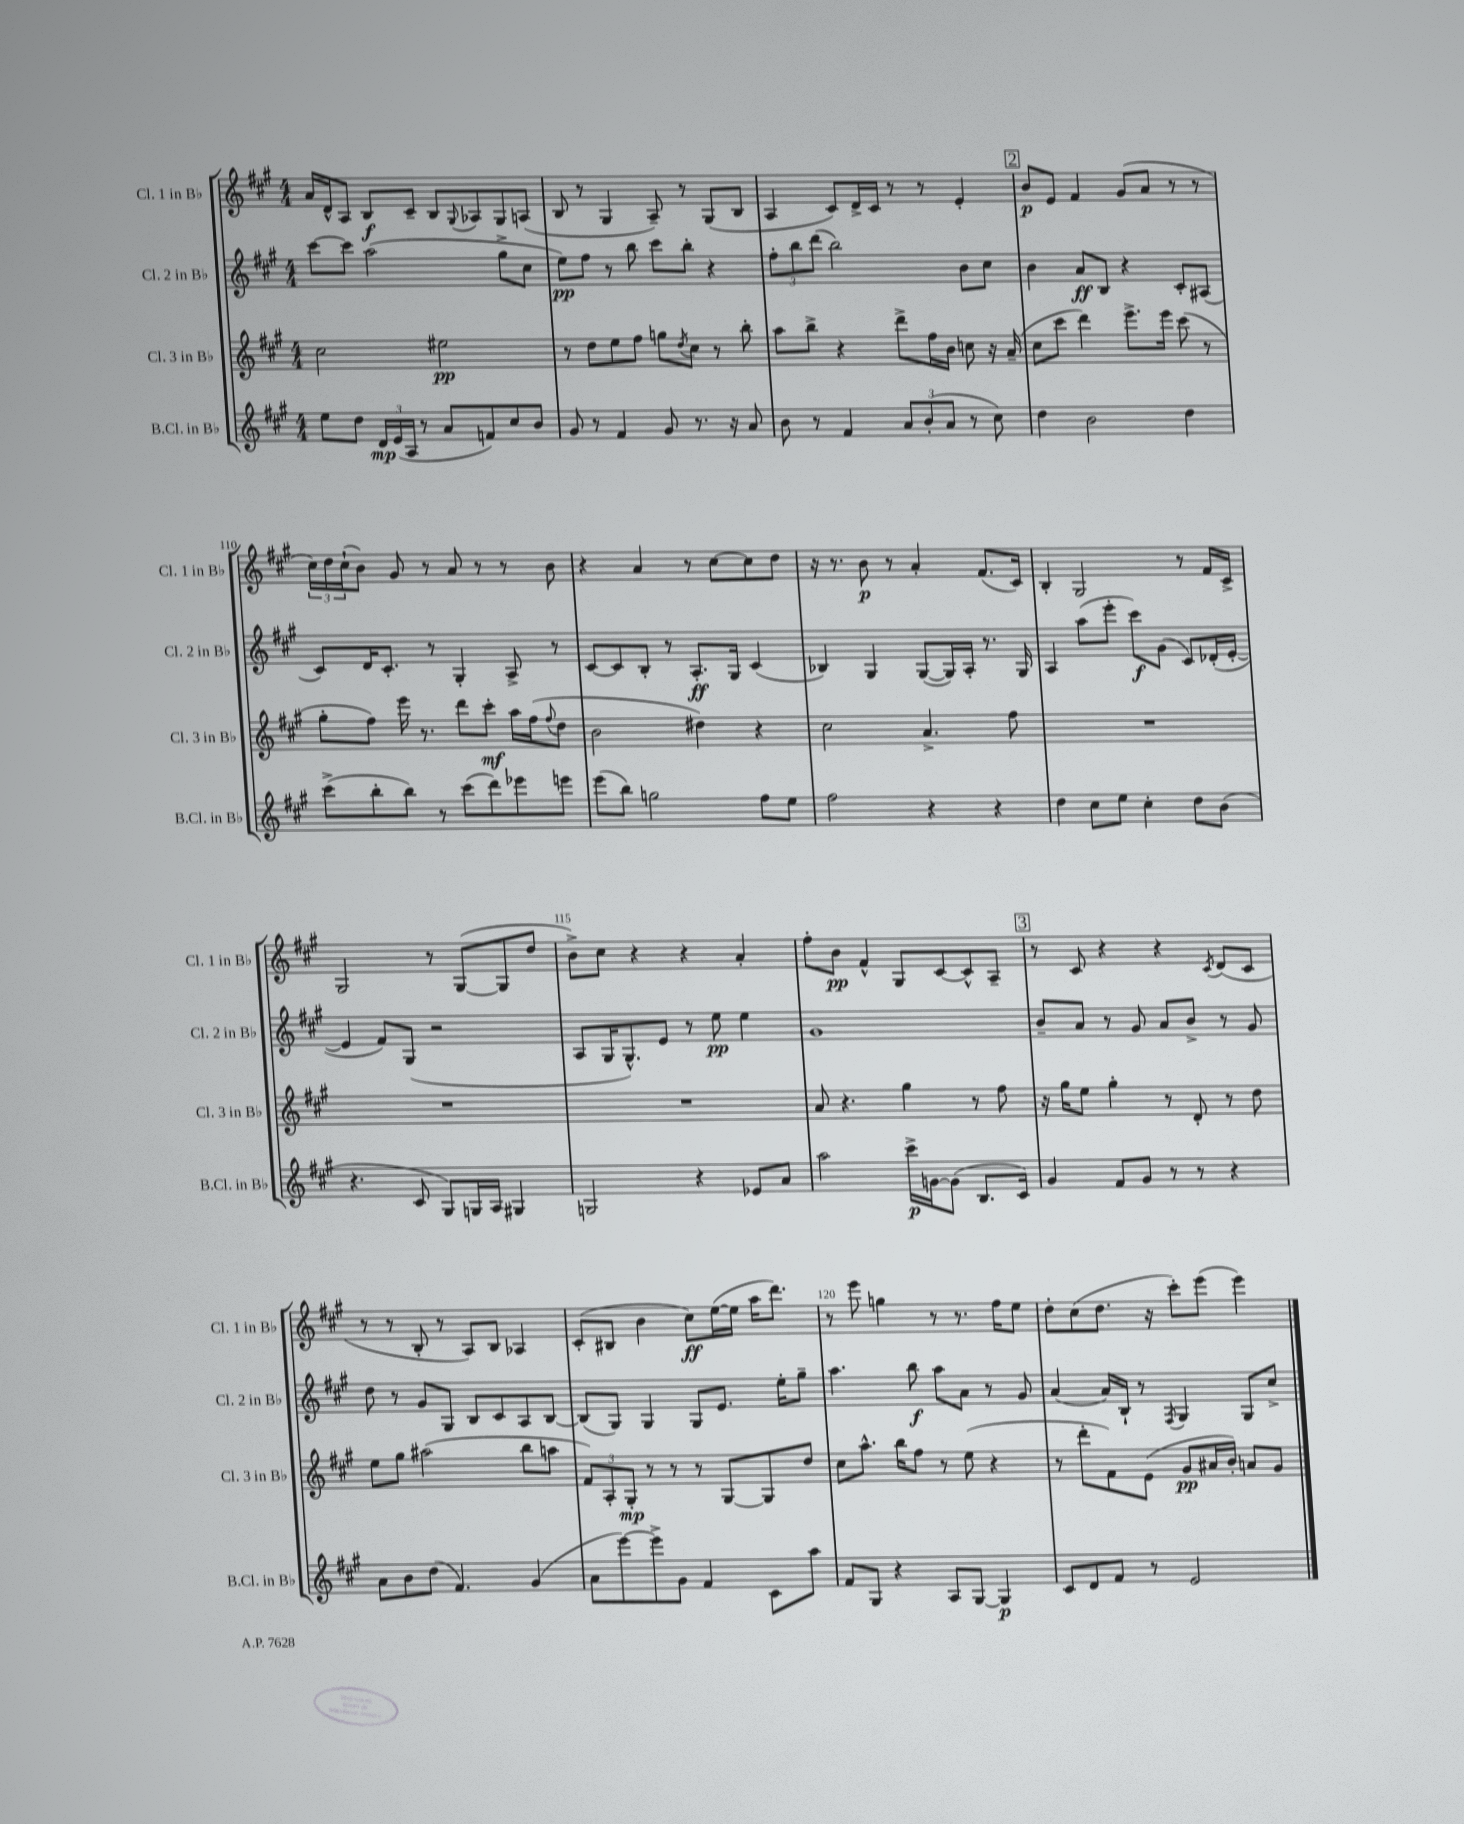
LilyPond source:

<<
\new StaffGroup <<
\new Staff = "s0" \with { instrumentName = "Cl. 1 in Bb" shortInstrumentName = "Cl. 1 in Bb" } {
    \clef treble \key a \major \numericTimeSignature \time 4/4
    a'16 d'16-^ a8 b8\f cis'8-- b8 \appoggiatura { gis8 } aes8 gis8 a8( |
    b8 r8 gis4 a8--) r8 gis8( b8 |
    a4 cis'8) d'16-> cis'16 r8 r8 e'4-. |
    \mark \markup { \box "2" } b'8\p e'8 fis'4 gis'8( a'8 r8 r8 |
    \tuplet 3/2 { cis''16) d''16 cis''16-!( } b'8) gis'8 r8 a'8 r8 r8 b'8 |
    r4 a'4 r8 cis''8~ cis''8 d''8 |
    r16 r8. b'8\p r8 a'4-. fis'8.( cis'16) |
    b4-. gis2 r8 fis'16 cis'16-> |
    gis2 r8 gis8~( gis8 d''8 |
    b'8->) cis''8 r4 r4 a'4-. |
    fis''8-. b'8\pp fis'4-^ gis8 cis'8~ cis'8-^ a8-- |
    \mark \markup { \box "3" } r8 cis'8 r4 r4 \acciaccatura { cis'8 } d'8( cis'8 |
    r8 r8 b8-. r8 a8) b8 aes4 |
    cis'8-.( bis8 b'4 cis''8\ff) e''16~( e''16 a''16 d'''8.) |
    r8 e'''8 g''4 r8 r8. fis''16 e''8 |
    d''8-. cis''8( d''8. r16 cis'''8-.) e'''8( e'''4) \bar "|." |
}
\new Staff = "s1" \with { instrumentName = "Cl. 2 in Bb" shortInstrumentName = "Cl. 2 in Bb" } {
    \clef treble \key a \major \numericTimeSignature \time 4/4
    cis'''8~ cis'''8 a''2( gis''8-> cis''8 |
    e''8\pp) fis''8 r8 b''8 cis'''8 b''8-. r4 |
    \tuplet 3/2 { fis''8-. b''8 d'''8( } b''2) b'8 cis''8 |
    \mark \markup { \box "2" } b'4 a'8\ff b8 r4 cis'8-. ais8( |
    cis'8) d'16 cis'8.-. r8 gis4-. a8-> r8 |
    cis'8~ cis'8 b8-. r8 a8.-.\ff gis16 cis'4( |
    bes4) gis4 gis8~( gis16) a16-. r8. gis16 |
    a4 a''8( e'''8-. cis'''8\f) gis'8( cis'8) des'16-.( e'16~-. |
    e'4 fis'8) gis8( r2 |
    a8 gis16 gis8.-^) e'8 r8 e''8\pp e''4 |
    gis'1 |
    \mark \markup { \box "3" } b'8-- a'8 r8 gis'8 a'8 b'8-> r8 gis'8 |
    d''8 r8 gis'8 gis8 b8 cis'8 a8 b8~ |
    b8( gis8) gis4 gis8 e'8. e''16-. gis''8-- |
    a''4. b''8\f a''8 a'8 r8 gis'8 |
    a'4( a'16) b16-! r8 \acciaccatura { fis8 } gis4 gis8 cis''8-> \bar "|." |
}
\new Staff = "s2" \with { instrumentName = "Cl. 3 in Bb" shortInstrumentName = "Cl. 3 in Bb" } {
    \clef treble \key a \major \numericTimeSignature \time 4/4
    cis''2 eis''2\pp |
    r8 d''8 e''8 fis''8 g''8 \acciaccatura { d''8 } cis''8 r8 b''8-. |
    a''8 b''8-> r4 d'''8-> fis''16 b'16 c''8 r16 a'16--( |
    \mark \markup { \box "2" } cis''8 cis'''8 d'''4) e'''8.-> e'''16 cis'''8( r8 |
    gis''8-. fis''8) e'''16 r8. d'''8 cis'''8-.\mf a''16 fis''16( \appoggiatura { fis''8 } d''8 |
    b'2 dis''4) r4 |
    cis''2 a'4.-> fis''8 |
    R1 |
    R1 |
    R1 |
    a'8 r4. gis''4 r8 fis''8 |
    \mark \markup { \box "3" } r16 gis''16 e''8 gis''4-. r8 d'8-. r8 d''8 |
    e''8 gis''8 ais''2( b''8 a''8 |
    \tuplet 3/2 { fis'8) a8-. gis8-.\mp } r8 r8 r8 gis8~ gis8 d''8 |
    cis''8 a''8.-^ b''16 fis''8 r8 e''8( r4 |
    r8 d'''8-. fis'8) e'8( gis'8\pp ais'16 b'16-.) a'8 gis'8 \bar "|." |
}
\new Staff = "s3" \with { instrumentName = "B.Cl. in Bb" shortInstrumentName = "B.Cl. in Bb" } {
    \clef treble \key a \major \numericTimeSignature \time 4/4
    e''8 d''8 \tuplet 3/2 { d'16\mp e'16( a16 } r8 a'8 f'8) cis''8 b'8 |
    gis'8 r8 fis'4 gis'8 r8. r16 a'8 |
    b'8 r8 fis'4 \tuplet 3/2 { a'8 b'8-.( a'8 } r8 cis''8) |
    \mark \markup { \box "2" } d''4 b'2 d''4 |
    cis'''8->( b''8-. b''8) r8 cis'''8( d'''8) ees'''8 e'''8 |
    e'''8( b''8) g''2 fis''8 e''8 |
    fis''2 r4 r4 |
    d''4 cis''8 e''8 cis''4-. d''8 b'8( |
    r4. cis'8 gis8) g16 a16 gis4 |
    g2 r4 ees'8 a'8 |
    a''2 cis'''16->\p g'16~ g'8( b8. cis'16) |
    \mark \markup { \box "3" } gis'4 fis'8 gis'8 r8 r8 r4 |
    a'8 b'8 d''8( fis'4.) gis'4( |
    a'8 e'''8~) e'''8-> gis'8 fis'4 cis'8 a''8 |
    fis'8 gis8 r4 a8 gis8~ gis4\p |
    cis'8 d'8 fis'8 r8 e'2 \bar "|." |
}
>>
>>
\layout { \context { \Score currentBarNumber = #106 \override BarNumber.break-visibility = ##(#f #t #t) barNumberVisibility = #(every-nth-bar-number-visible 5) } }
